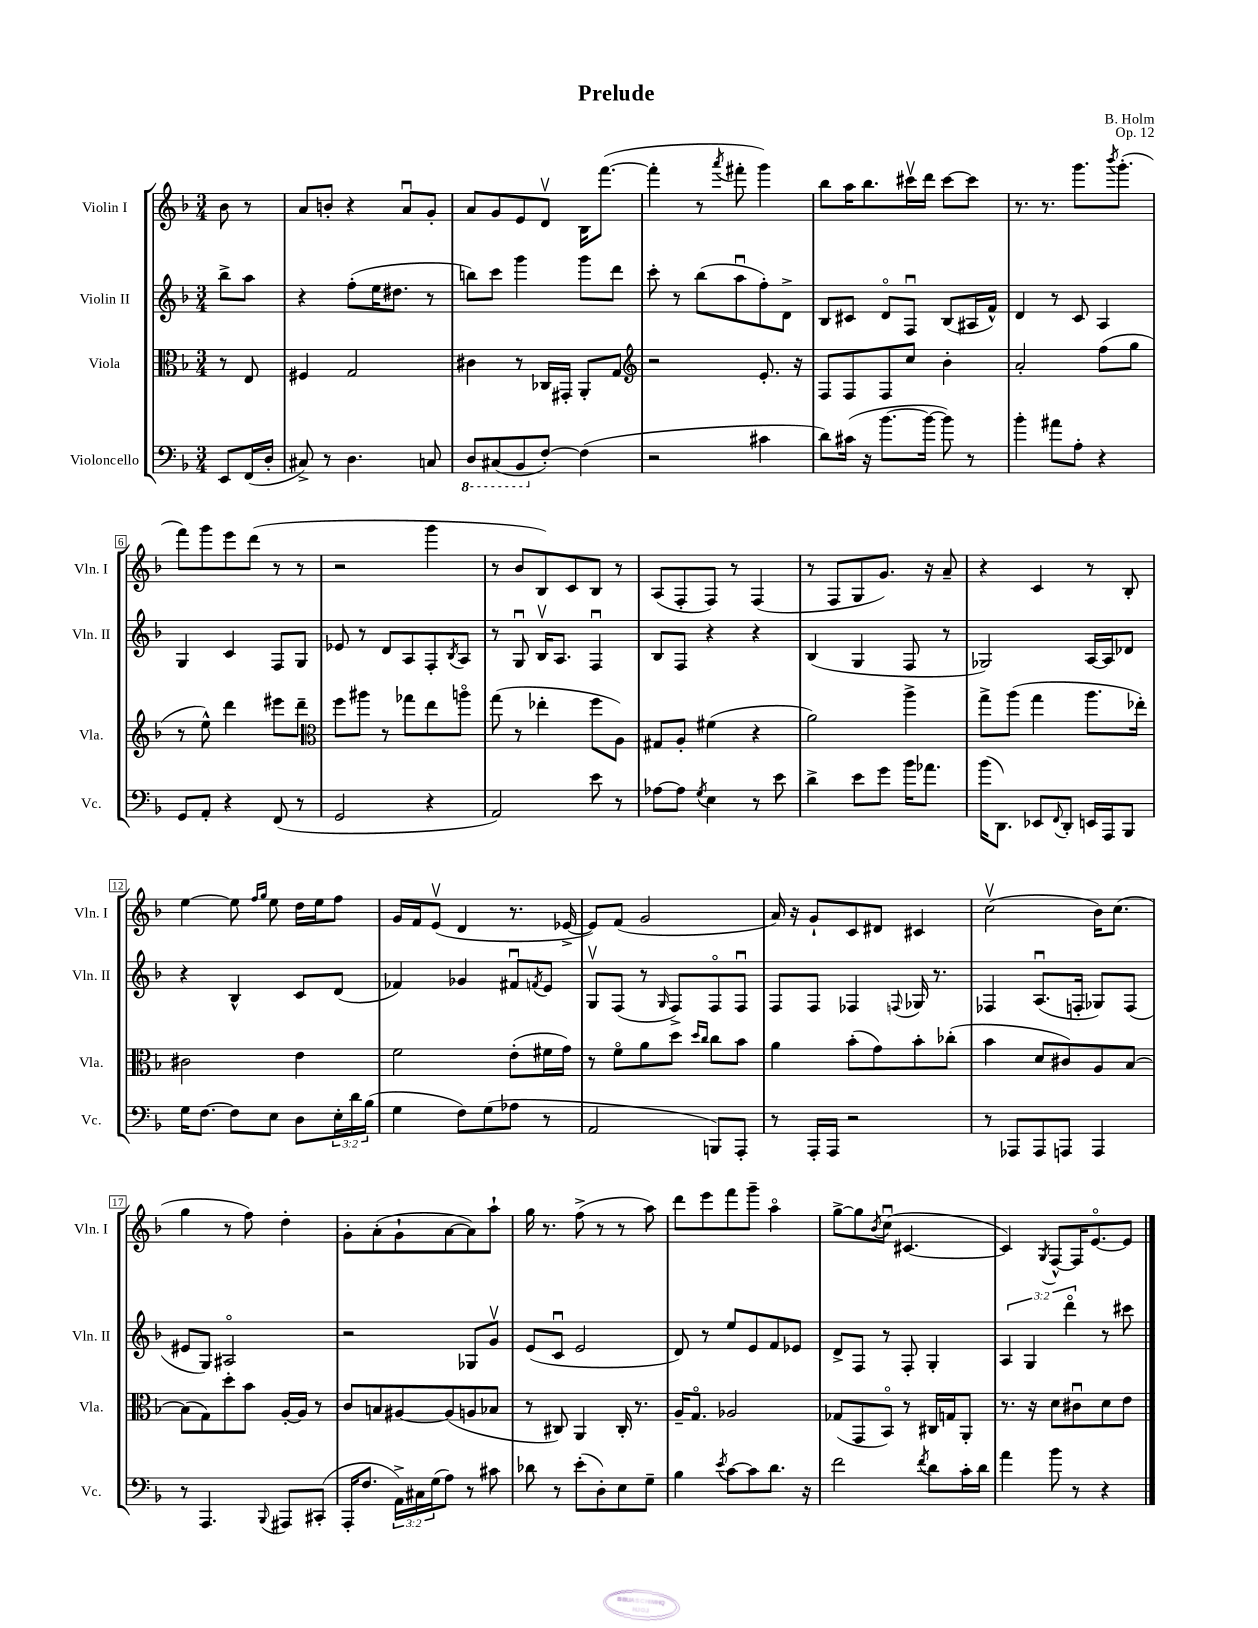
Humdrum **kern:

**kern	**kern	**kern	**kern
*part4	*part3	*part2	*part1
*staff4	*staff3	*staff2	*staff1
*I"Violoncello	*I"Viola	*I"Violin II	*I"Violin I
*I'Vc.	*I'Vla.	*I'Vln. II	*I'Vln. I
*clefF4	*clefC3	*clefG2	*clefG2
*k[b-]	*k[b-]	*k[b-]	*k[b-]
*M3/4	*M3/4	*M3/4	*M3/4
=	=	=	=
8EE/L	8r	8bb-^\L	8b-\
(16FF/L	8E/	8aa\J	8r
16D'/JJ	.	.	.
=1	=1	=1	=1
8C#X^/)	4F#X/	4r	8a/L
8r	.	.	8bn'/J
4.D\	2G/	(8ff'\L	4r
.	.	16ee\K	.
.	.	8.dd#X\J	.
.	.	.	8au/L
8Cn/	.	8r	8g'/J
=2	=2	=2	=2
*8ba	*	*	*
8DD/L	4c#X\	8bbn\L)	8a/L
(8CC#X/	.	8ccc\J	8g/
8BBB-/	8r	4ggg\	8e/
*X8ba	*	*	*
[8F'/J)	16C-X/LL	.	8dv/J
.	16GG#X'/JJ	.	.
(4F\]	8AA'/L	8ggg\L	16B-\KL
.	.	.	([8.fff\J
.	8G/J	8ddd\J	.
=3	=3	=3	=3
*	*clefG2	*	*
2r	2r	8ccc'\	4fff'\]
.	.	8r	.
.	.	(8bb-\L	8r
.	.	.	8qaaa/
.	.	8aau\	8fff#X'\
4c#X\	8.e'/	8ff'\)	4ggg\)
.	.	8d^\J	.
.	16r	.	.
=4	=4	=4	=4
8d\L)	8F/L	8B-/L	8bb-\L
(16c#X\Jk	8F/	8c#X/J	16aa\K
16r	.	.	8.bb-\
[8.b-\L	8F/	8d/L	.
.	8cc/J	8Fu/J	16ccc#Xv\L
16b-\Jk_	.	.	16ddd\JJ
8b-\])	4b-'\	(8B-/L	[8ccc#\L
8r	.	16A#X/L	8ccc#\J]
.	.	16f^^/JJ)	.
=5	=5	=5	=5
4b-'\	2a'/	4d/	8.r
.	.	.	8.r
8a#X\L	.	8r	.
8A'\J	.	8c/	8.ggg\L
4r	(8ff\L	4A/	.
.	.	.	8qbbb-/
.	.	.	(8.ggg'\J
.	8gg\J	.	.
!!LO:LB:g=z
=6	=6	=6	=6
8GG/L	8r	4G/	8fff\L)
8AA'/J	8ee^^\)	.	8ggg\
4r	4ddd\	4c/	8eee\
.	.	.	(8ddd\J
(8FF/	8eee#X\L	8F/L	8r
8r	8ddd~\J	8G/J	8r
=7	=7	=7	=7
*	*clefC3	*	*
2GG/	8ff\L	8e-X/	2r
.	8aa#X\J	8r	.
.	8r	8d/L	.
.	8gg-X\L	8A/	.
4r	8ee\	8F'/	4ggg\
.	.	8qB-/	.
.	8aan\J	8A/J	.
=8	=8	=8	=8
2AA/)	(8gg\	8r	8r
.	8r	8Gu/	8b-/L
.	4ee-X'\	16B-v/KL	8B-/)
.	.	8.A/J	.
.	.	.	8c/
8e\	8ff\L	4Fu/	8B-/J
8r	8A\J)	.	8r
=9	=9	=9	=9
[8A-X\L	8G#X/L	8B-/L	(8A/L
8A-\J]	8A'/J	8F/J	8F'/
8qG/	.	.	.
4E\	(4f#X\	4r	8F/J)
.	.	.	8r
8r	4r	4r	(4F/
8e\	.	.	.
=10	=10	=10	=10
4d^\	2a\)	(4B-/	8r
.	.	.	8F/L
8e\L	.	4G/	8G/
8g\J	.	.	8.g/J)
16b-\KL	4aa^\	8F/	.
8.a-X\J	.	.	16r
.	.	8r	8a~/
=11	=11	=11	=11
(16b-\KL	8gg^\L	2G-X/)	4r
8.DD\J)	.	.	.
.	(8aa\J	.	.
8EE-X/L	4gg\	.	4c/
8qqFF/	.	.	.
8DD'/J	.	.	.
16EEn/LL	8.aa\L	[16A/LL	8r
16AAA/J	.	16A/J]	.
8BBB-/J	.	8d-X/J	8B-'/
.	16ee-X'\Jk)	.	.
!!LO:LB:g=z
=12	=12	=12	=12
16G\KL	2c#X\	4r	[4ee\
[8.F\J	.	.	.
8F\L]	.	4B-^^/	8ee\]
.	.	.	16qqff/LL
.	.	.	16qqgg/JJ
8E\J	.	.	8ee\
8D\L	4e\	8c/L	16dd\LL
.	.	.	16ee\J
24E'\L	.	(8d/J	8ff\J
24d\	.	.	.
(24B-\JJ	.	.	.
=13	=13	=13	=13
4G\	2f\	4f-X/)	16g/LL
.	.	.	16f/J
.	.	.	(8ev/J
8F\L)	.	4g-X/	4d/
(8G\	.	.	.
8A-X\J	(8e'\L	8f#Xu/L	8.r
.	.	8qfn/	.
8r	16f#X\L	8e/J	.
.	16g\JJ)	.	[16e-X^/
=14	=14	=14	=14
2AA/	8r	8Gv/L	8e-/L])
.	8f\L	(8F/J	(8f/J
.	8a\	8r	2g/
.	.	16qqG/	.
.	8dd\J	8F^/L)	.
.	16qqdd/LL	.	.
.	16qqcc/JJ	.	.
8BBBn/L)	8cc\L	8F/	.
8AAA'/J	8b-\J	8Fu/J	.
=15	=15	=15	=15
8r	4a\	8F/L	16a/)
.	.	.	16r
16AAA'/LL	.	8F/J	8g`/L
16AAA/JJ	.	.	.
2r	(8b-'\L	4F-X/	8c/
.	8g\)	.	8d#X/J
.	.	8qqFn/	.
.	8b-'\	16G-X/	4c#X/
.	.	8.r	.
.	(8cc-X'\J	.	.
=16	=16	=16	=16
8r	4b-\	4F-X/	(2ccv\
8AAA-X/L	.	.	.
8AAA-/	8d/L	(8.Au/L	.
8AAAn/J	8c#X/)	.	.
.	.	16Fn'/Jk	.
4AAA/	8A/	8G-X/L)	16b-\KL)
.	.	.	(8.cc\J
.	[8B-/J	(8F/J	.
!!LO:LB:g=z
=17	=17	=17	=17
8r	(8B-\L]	8e#X/L	4gg\
4.AAA/	8G\)	8G/J)	.
.	8dd'\	2A#X/	8r
.	8b-\J	.	8ff\)
8qqBBB-/	.	.	.
8AAA#X/L	[16A'/LL	.	4dd'\
.	16A/JJ]	.	.
(8CC#X'/J	8r	.	.
=18	=18	=18	=18
16AAA'/KL	8c/L	2r	8g'\L
8.F/J	.	.	.
.	8Bn/	.	(8a'\
24AA^\LL)	[8A#X/	.	8g`\
24C#X\	.	.	.
(24G\J	.	.	.
8A\J)	(8A#/]	.	[8a\
8r	8An/	8G-X/L	8a\])
8c#X\	8B-X/J	8gv/J	8aa`\J
=19	=19	=19	=19
8d-X\	8r	(8e/L	16gg\
.	.	.	8.r
8r	8C#X/)	8cu/J	.
(8e'\L	4AA/	2e/	(8ff^\
8D'\)	.	.	8r
8E\	16C#'/	.	8r
.	8.r	.	.
8G~\J	.	.	8aa\)
=20	=20	=20	=20
4B-\	16A~/KL	8d/)	8ddd\L
.	8.G/J	.	.
.	.	8r	8eee\
8qe/	.	.	.
[8c\L	2A-X/	8ee/L	8fff\
8c\]	.	8e/	8ggg~\J
8.d\J	.	8f/	4aa\
.	.	8e-X/J	.
16r	.	.	.
=21	=21	=21	=21
2f\	(8G-X/L	8d^/L	[8gg^\L
.	8GG/	8F/J	8gg\]
.	.	.	8qb-/
.	8BB-/J)	8r	(8ccu\J
.	8r	8F'/	[4.c#X/
8qf/	.	.	.
8d\L	16C#X/LL	4G'/	.
.	16Gn/J	.	.
16c'\L	8AA'/J	.	.
16d\JJ	.	.	.
=22	=22	=22	=22
4a\	8.r	6A/	4c#/])
.	.	6G/	.
.	16r	.	.
.	.	.	8qG/
8b-\	8d\L	.	[8F^^/L
.	.	6ddd\	.
8r	8c#Xu\	.	16F/K]
.	.	.	[8.e/
4r	8d\	8r	.
.	8e\J	8ccc#X\	8e/J]
==	==	==	==
*-	*-	*-	*-
